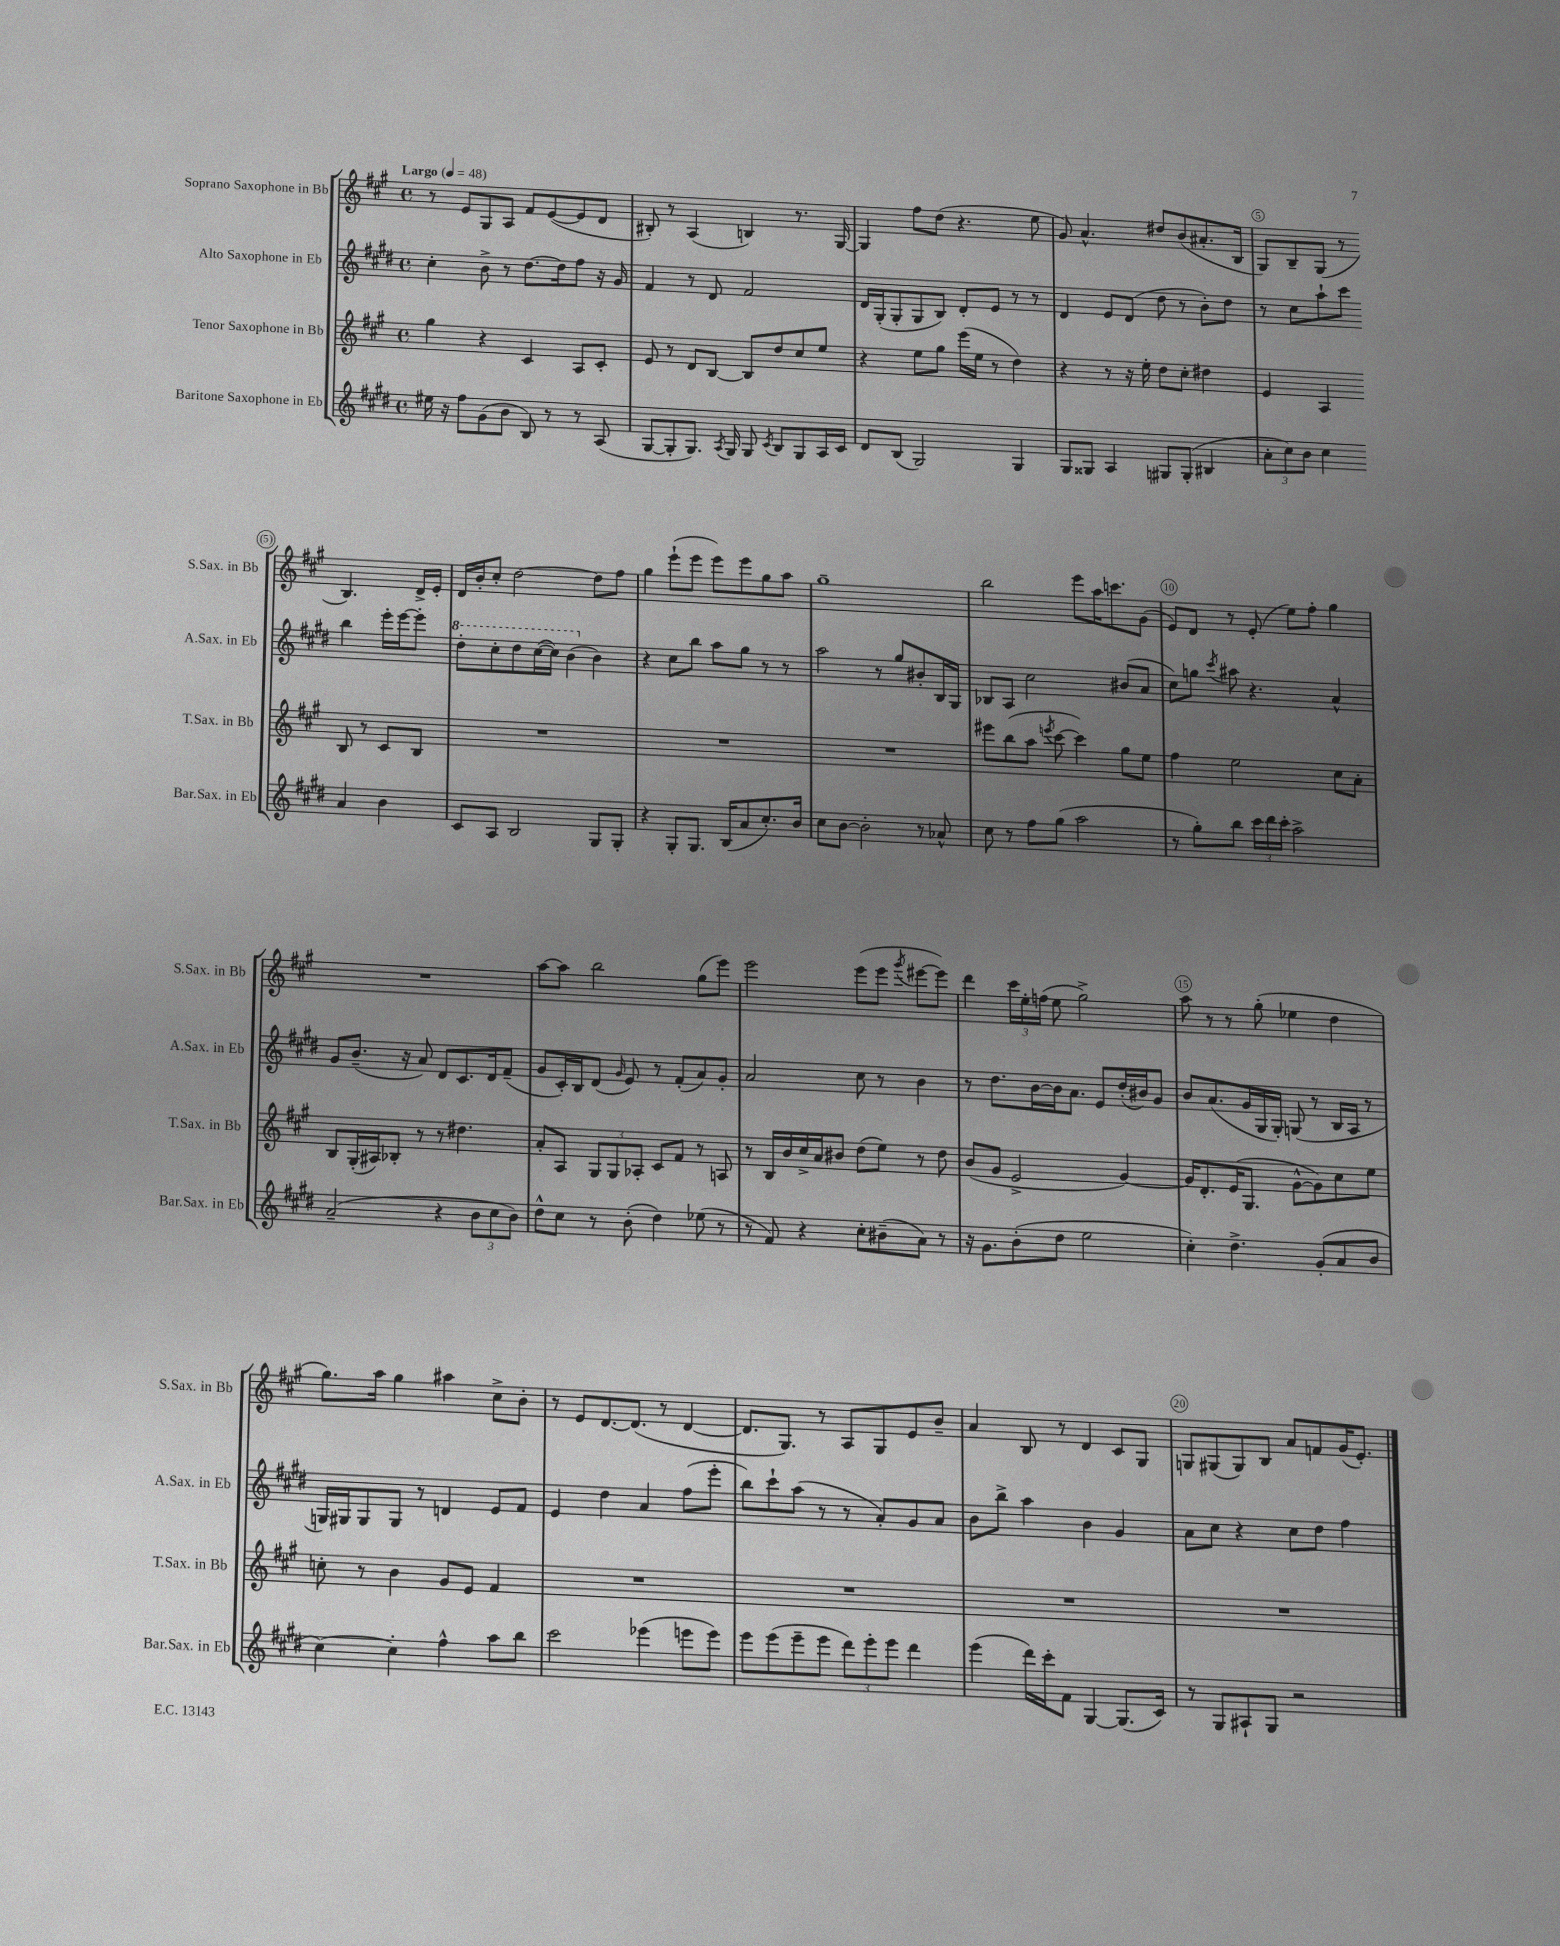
<<
\new StaffGroup <<
\new Staff = "s0" \with { instrumentName = "Soprano Saxophone in Bb" shortInstrumentName = "S.Sax. in Bb" } {
    \clef treble \key a \major \defaultTimeSignature \time 4/4 \tempo "Largo" 4 = 48
    \autoBeamOff r8 e'8[ gis8 a8] fis'8[ e'8~( e'8 d'8] |
    bis8-.) r8 a4( b4) r8. gis16~ |
    gis4 fis''8[ d''8]( r4. e''8 |
    gis'8) a'4.-^ dis''8[ b'8( ais'8.-. b16] |
    gis8[) b8-- gis8]( r8 b4.) d'16[-> e'16]-. |
    d'16[ b'16-. cis''8]-. d''2~ d''8[ fis''8] |
    gis''4 e'''8[-!( e'''8] e'''8[) e'''8 gis''8 a''8] |
    gis''1-- |
    b''2 e'''8[ a''16 c'''8. gis'8]( |
    e'8[) d'8] r8 e'8-.( e''8[) fis''8]-. gis''4 |
    R1 |
    a''8[~ a''8] b''2 gis''8[( e'''8]) |
    e'''2 e'''8[( e'''8] \acciaccatura { gis'''8 } eis'''8[~ eis'''8]) |
    d'''4 \tuplet 3/2 { cis'''16[ e''16-. f''16]( } e''8 gis''2->) |
    a''8 r8 r8 gis''8-.( ees''4 d''4 |
    gis''8.[) a''16] gis''4 ais''4 cis''8[-> b'8]-. |
    r8 e'8[ d'8.~ d'8.]( r8 d'4~ |
    d'8.[ gis8.]) r8 a8[ gis8 e'8 b'8]-- |
    a'4 b8 r8 d'4 cis'8[ gis8] |
    g8[ gis8( gis8) b8] a'8[ f'8 gis'16( e'8.]-.) \bar "|." |
}
\new Staff = "s1" \with { instrumentName = "Alto Saxophone in Eb" shortInstrumentName = "A.Sax. in Eb" } {
    \clef treble \key e \major \defaultTimeSignature \time 4/4
    \autoBeamOff cis''4-. b'8-> r8 dis''8.[~ dis''16 fis''8] r16 gis'16 |
    fis'4 r8 dis'8 fis'2 |
    dis'16[ gis16-.( gis8-. gis8 b8]) dis'8[-. e'8] r8 r8 |
    dis'4 e'8[ dis'8]( dis''8 r8 b'8[-.) dis''8] |
    r8 cis''8[ a''8-! cis'''8] b''4 e'''16[-. e'''16~ e'''8]-. |
    \ottava #1 dis'''8[-. cis'''8-. dis'''8 cis'''16~( cis'''16]) b''4( \ottava #0 b'4) |
    r4 cis''8[ b''8] a''8[ gis''8] r8 r8 |
    a''2 r8 gis''8[ bis'8-. b16 gis16] |
    bes8[ a8] cis''2 bis'8[( a'8] |
    cis''8[) g''8] \acciaccatura { cis'''8 } ais''8 r4. a'4-^ |
    gis'8[ b'8.]--( r16 a'8) dis'8[ cis'8. dis'16 fis'8]--( |
    gis'8[ cis'16-.) b16 dis'8]( \grace { gis'16 } e'8) r8 fis'8[-.( a'8) gis'8]-. |
    a'2 cis''8 r8 b'4 |
    r8 dis''8.[ b'16~ b'16 a'8.] e'8[ dis''16-.( bis'16) gis'8] |
    b'8[ a'8.( gis'16 gis16 gis16]-.) g8( r8 b16[ a16] r8 |
    g16[) gis16 gis8 gis8] r8 d'4 e'8[ fis'8] |
    e'4 dis''4 a'4 fis''8[( e'''8]-. |
    b''8[) cis'''8-! a''8]( r8 r8 a'8[-.) gis'8 a'8] |
    b'8[ b''8]-> a''4 b'4 gis'4 |
    a'8[ cis''8] r4 cis''8[ dis''8] fis''4 \bar "|." |
}
\new Staff = "s2" \with { instrumentName = "Tenor Saxophone in Bb" shortInstrumentName = "T.Sax. in Bb" } {
    \clef treble \key a \major \defaultTimeSignature \time 4/4
    \autoBeamOff gis''4 r4 cis'4 a8[ cis'8]-. |
    e'8 r8 d'8[ b8]~ b8[ d''8 cis''8 e''8] |
    r4 e''8[ gis''8] e'''16[( e''16] r8 d''4) |
    r4 r8 r16 e''16-. d''8[ cis''8]-. dis''4 |
    e'4 a4 b8 r8 cis'8[ b8] |
    R1 |
    R1 |
    R1 |
    eis'''8[ b''8( a''8] \acciaccatura { e'''8 } cis'''8~ cis'''4) gis''8[ e''8] |
    fis''4 e''2 cis''8[ a'8]-. |
    b8[ gis16-.( ais16) bes8]-. r8 r8 dis''4. |
    a'8[-. a8] \tuplet 3/2 { gis8[ gis8 aes8]-. } cis'8[ fis'8] r8 a8 |
    r8 b16[ b'16 cis''16-> a'16 bis'8] d''8[( e''8]) r8 d''8 |
    b'8[( gis'8] e'2-> gis'4~) |
    gis'16[ d'8.-. e'16( gis8.] gis'8[~-^ gis'8) cis''8 e''8] |
    c''8-. r8 b'4 gis'8[ e'8] fis'4 |
    R1 |
    R1 |
    R1 |
    R1 \bar "|." |
}
\new Staff = "s3" \with { instrumentName = "Baritone Saxophone in Eb" shortInstrumentName = "Bar.Sax. in Eb" } {
    \clef treble \key e \major \defaultTimeSignature \time 4/4
    \autoBeamOff eis''16 r16 fis''8[ gis'8( b'8] b8) r8 r8 a8( |
    gis8[~ gis8-. gis8.]) \acciaccatura { a8 } gis16 gis8 \acciaccatura { cis'8 } b8[ gis8 a16 cis'16] |
    dis'8[ b8]( gis2) gis4 |
    gis8[ gisis8] a4 gis8[ gis8]-.( bis4 |
    \tuplet 3/2 { a'8[-. cis''8) b'8] } cis''4 a'4 b'4 |
    cis'8[ a8] b2 gis8[ gis8]-. |
    r4 gis8[-. gis8.] b16[( a'8 cis''8.-.) b'16] |
    cis''8[ b'8]~ b'2-. r8 aes'8-^ |
    cis''8 r8 fis''8[ gis''8]( a''2 |
    r8 gis''8[-.) b''8] \tuplet 3/2 { cis'''16[ dis'''16 cis'''16]-. } a''2-> |
    a'2--( r4 \tuplet 3/2 { b'8[ cis''8 b'8]) } |
    dis''8[-^ cis''8] r8 b'8-.( dis''4) ees''8( r8 |
    r8 fis'8) r4 cis''8[-. bis'8--( a'8]) r8 |
    r16 gis'8.[ b'8-.( dis''8] e''2 |
    cis''4-.) dis''4.-> gis'8[-.( a'8 b'8] |
    cis''4~) cis''4-. fis''4-^ a''8[ b''8] |
    cis'''2 ees'''4( e'''8[ e'''8]) |
    e'''8[ e'''8( e'''8-- e'''8] \tuplet 3/2 { dis'''8[) e'''8-. e'''8] } dis'''4 |
    e'''4( dis'''16[) cis'''16-. fis'8] gis4~ gis8.[( cis'16]) |
    r8 gis8[ ais8-! gis8] r2 \bar "|." |
}
>>
>>
\layout { \context { \Score \override BarNumber.break-visibility = ##(#f #t #t) barNumberVisibility = #(every-nth-bar-number-visible 5) \override BarNumber.stencil = #(make-stencil-circler 0.1 0.3 ly:text-interface::print) } }
